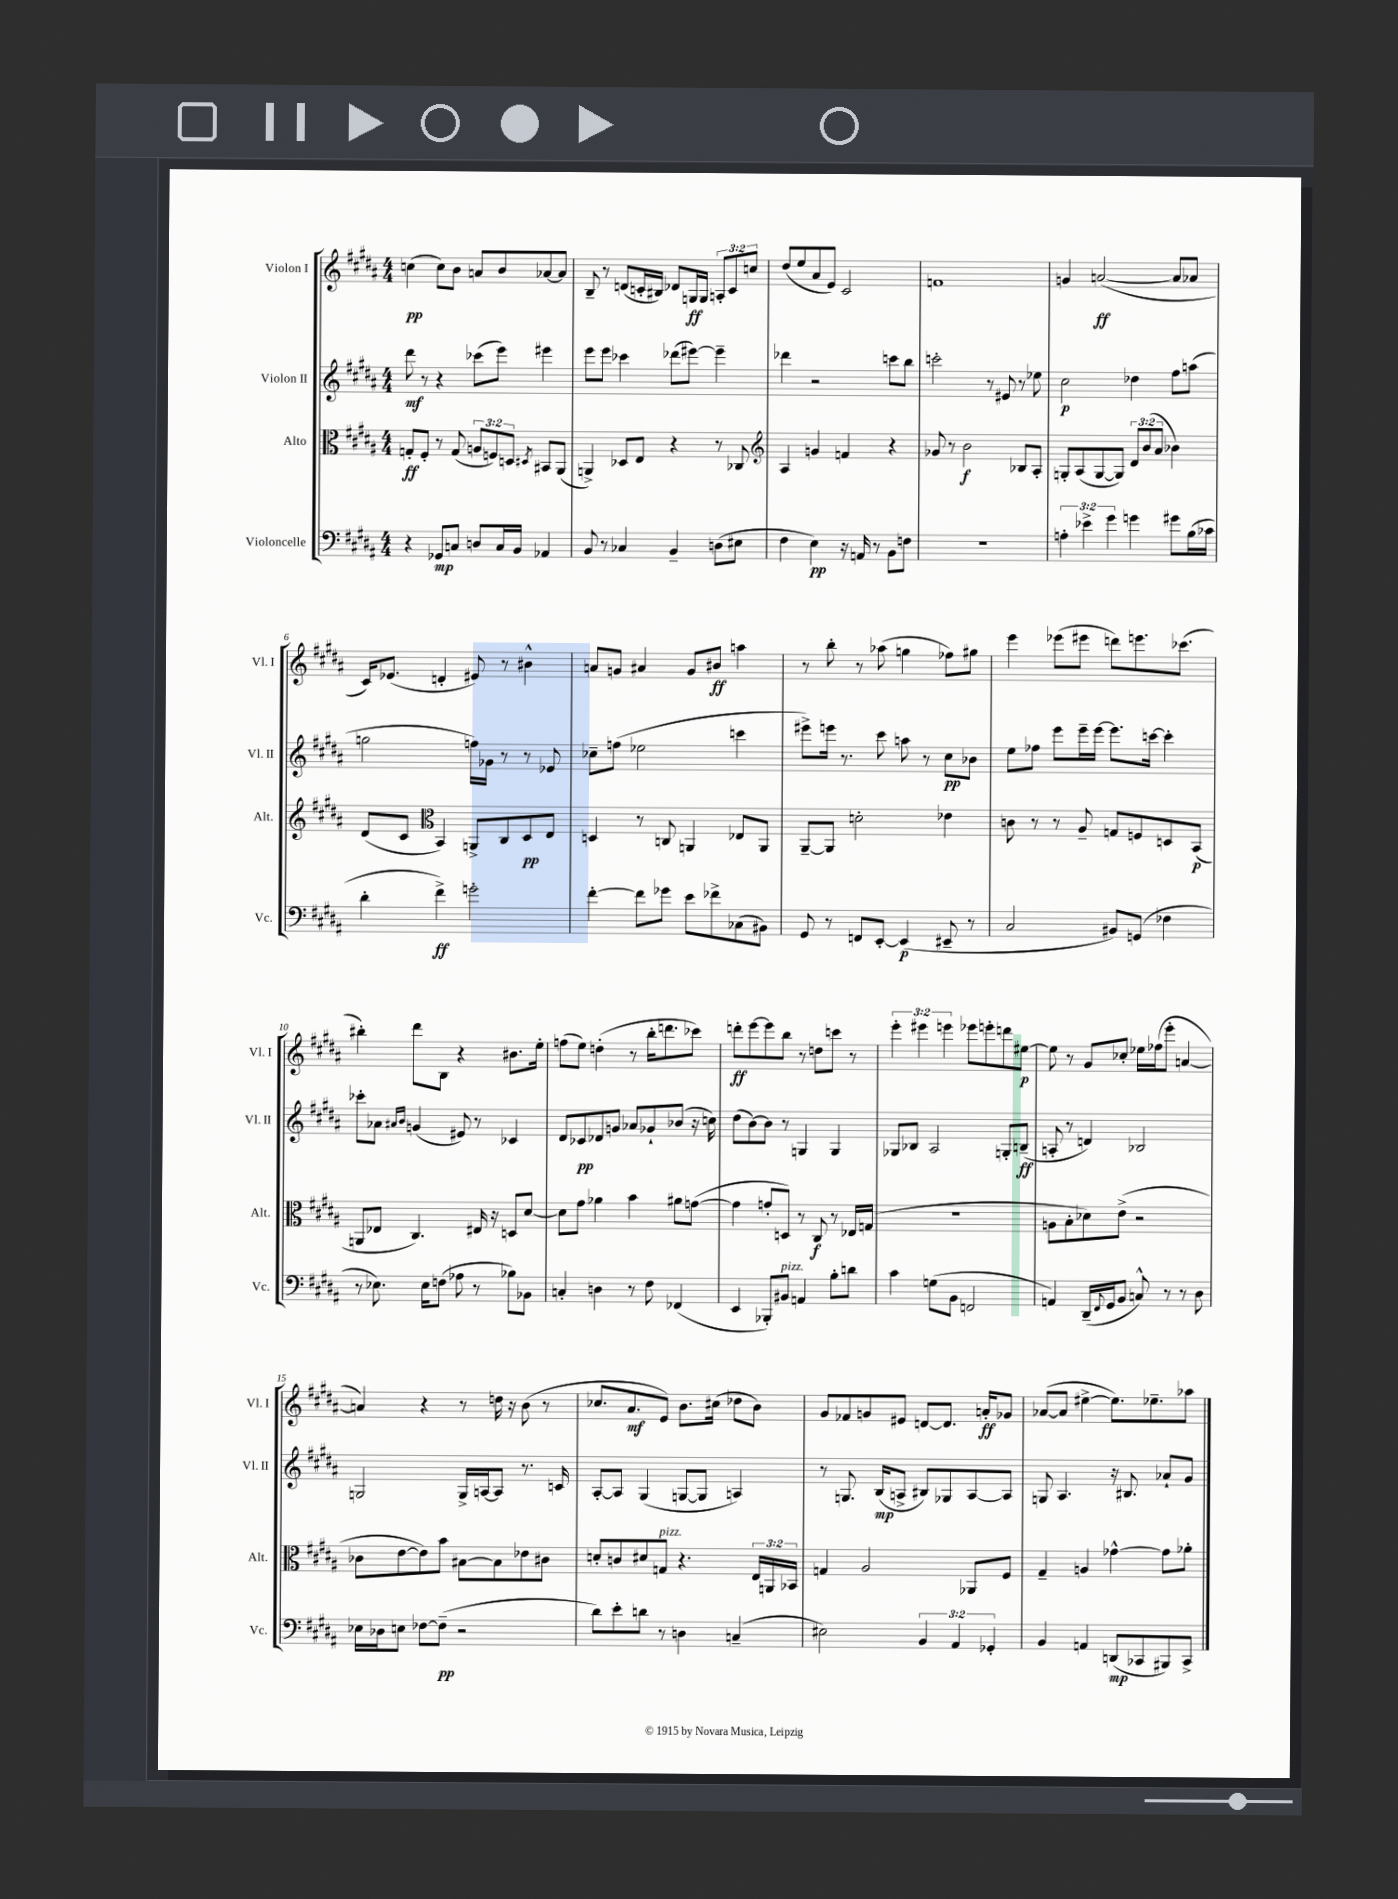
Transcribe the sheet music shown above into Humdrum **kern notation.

**kern	**dynam	**kern	**dynam	**kern	**dynam	**kern	**dynam
*part4	*part4	*part3	*part3	*part2	*part2	*part1	*part1
*staff4	*staff4	*staff3	*staff3	*staff2	*staff2	*staff1	*staff1
*I"Violoncelle	*	*I"Alto	*	*I"Violon II	*	*I"Violon I	*
*I'Vc.	*	*I'Alt.	*	*I'Vl. II	*	*I'Vl. I	*
*clefF4	*	*clefC3	*	*clefG2	*	*clefG2	*
*k[f#c#g#d#a#]	*	*k[f#c#g#d#a#]	*	*k[f#c#g#d#a#]	*	*k[f#c#g#d#a#]	*
*M4/4	*	*M4/4	*	*M4/4	*	*M4/4	*
=1	=1	=1	=1	=1	=1	=1	=1
4r	.	8Gn'/L	ff	8ddd#\	mf	(4ccn\	pp
.	.	8F#'/J	.	8r	.	.	.
8GG-X/L	mp	8r	.	4r	.	8cc\L)	.
8Cn/J	.	(8G/	.	.	.	8b\J	.
8Dn/L	.	12An/L	.	(8ccc-X\L	.	8an/L	.
.	.	12Fn/)	.	.	.	.	.
16C/L	.	.	.	8eee\J)	.	8b/	.
.	.	12Dn/J	.	.	.	.	.
16BB/JJ	.	.	.	.	.	.	.
.	.	8qD#X/	.	.	.	.	.
4AA-X/	.	8BB#X/L	.	4eee#X\	.	[8a-X/	.
.	.	(8AA#/J	.	.	.	8a-/J]	.
=2	=2	=2	=2	=2	=2	=2	=2
8BB/	.	4AAn^/)	.	8eee\L	.	8B~/	.
8r	.	.	.	8eee\J	.	8r	.
4C-X/	.	8D-X/L	.	4ccc-X\	.	(8dn/L	.
.	.	8E/J	.	.	.	16cn'/L	.
.	.	.	.	.	.	16B#X/JJ)	.
4BB~/	.	4r	.	(8ddd-X\L	.	8d-X/L	.
.	.	.	.	[8eee#X\J)	.	16Gn/L	ff
.	.	.	.	.	.	16G/JJ	.
(8Dn\L	.	8r	.	4eee#~\]	.	12An'/L	.
.	.	.	.	.	.	12c/	.
8E#X\J	.	8C-X/	.	.	.	.	.
.	.	.	.	.	.	12ccn/J	.
=3	=3	=3	=3	=3	=3	=3	=3
*	*	*clefG2	*	*	*	*	*
4F#\	.	4A#/	.	4ddd-X\	.	(8dd#/L	.
.	.	.	.	.	.	8ee/	.
4E\)	pp	4gn/	.	2r	.	8a#/	.
.	.	.	.	.	.	8e/J)	.
16r	.	4fn/	.	.	.	2c#/	.
16AAn/	.	.	.	.	.	.	.
8r	.	.	.	.	.	.	.
8BB\L	.	4r	.	8cccn\L	.	.	.
8Fn\J	.	.	.	8bb\J	.	.	.
=4	=4	=4	=4	=4	=4	=4	=4
1r	.	8g-X/	.	2cccn'\	.	1fn	.
.	.	8r	.	.	.	.	.
.	.	2b\	f	.	.	.	.
.	.	.	.	8r	.	.	.
.	.	.	.	8e#X/	.	.	.
.	.	8B-X/L	.	8r	.	.	.
.	.	8A#'/J	.	8ee-X\	.	.	.
=5	=5	=5	=5	=5	=5	=5	=5
6An'\	.	8Gn'/L	.	2cc#\	p	4gn/	.
.	.	(8A#/	.	.	.	.	.
6e-X^\	.	.	.	.	.	.	.
.	.	[8G/	.	.	.	([2an/	ff
6g#\	.	.	.	.	.	.	.
.	.	8G/J])	.	.	.	.	.
4gn\	.	12d#/L	.	4dd-X\	.	.	.
.	.	(12b/	.	.	.	.	.
.	.	12a#/J	.	.	.	.	.
8g#X\L	.	4b-X\)	.	8ff#\L	.	8a/L]	.
(16B\L	.	.	.	(8aan\J	.	8a-X/J	.
16c-X\JJ	.	.	.	.	.	.	.
!!LO:LB:g=z
=6	=6	=6	=6	=6	=6	=6	=6
4d#'\	.	(8d#/L	.	2ggn\	.	16c#/KL)	.
.	.	.	.	.	.	(8.e-X/J	.
.	.	8c#/J	.	.	.	.	.
*	*	*clefC3	*	*	*	*	*
4f#^\)	ff	4BB/)	.	.	.	4dn'/	.
2gn'\	.	8AAn^/L	.	16ffn\LL)	.	8e#X/)	.
.	.	.	.	16g-X\JJ	.	.	.
.	.	8C#/	.	8r	.	8r	.
.	.	8D#/	pp	8r	.	4b#X^^\	.
.	.	8E/J	.	8e-X/	.	.	.
=7	=7	=7	=7	=7	=7	=7	=7
[4f#'\	.	4Dn/	.	8cc-X~\L	.	8an/L	.
.	.	.	.	(8ffn\J	.	8gn/J	.
8f#\L]	.	8r	.	2ee-X\	.	4a#X/	.
8g-X\J	.	8Cn/	.	.	.	.	.
8e\L	.	4AAn/	.	.	.	8g/L	.
8f-X^\	.	.	.	.	.	8b#X/J	ff
(8C-X\	.	8E-X/L	.	4cccn\	.	4aan\	.
8BB#X\J)	.	8AA/J	.	.	.	.	.
=8	=8	=8	=8	=8	=8	=8	=8
8GG#/	.	[8AA#~/L	.	8eee#X^\L)	.	8r	.
8r	.	8AA#/J]	.	16eeen\Jk	.	8bb'\	.
.	.	.	.	8.r	.	.	.
8FFn/L	.	2dn'\	.	.	.	8r	.
[8EE'/J	.	.	.	8ccc#\	.	(8aa-X\	.
(4EE/]	p	.	.	8aan\	.	4ggn\	.
.	.	.	.	8r	.	.	.
8EE#X~/	.	4e-X\	.	8cc#\L	pp	8ff-X\L)	.
8r	.	.	.	8b-X\J	.	8gg#X\J	.
=9	=9	=9	=9	=9	=9	=9	=9
2C#/	.	8cn\	.	8ee\L	.	4eee\	.
.	.	8r	.	8ff-X\J	.	.	.
.	.	8r	.	8eee\L	.	(8eee-X\L	.
.	.	8A#~/	.	16eee~\L	.	8eee#X\J	.
.	.	.	.	[16eee\JJ	.	.	.
8BB#X/L)	.	8Gn/L	.	8.eee\L]	.	8dddn\L)	.
(8GGn/J	.	8Fn/	.	.	.	8.eeen\	.
.	.	.	.	[16cccn\Jk	.	.	.
4F-X\	.	8Dn/	.	4ccc'\]	.	.	.
.	.	.	.	.	.	(8.ccc-X\J	.
.	.	(8BB/J	p	.	.	.	.
!!LO:LB:g=z
=10	=10	=10	=10	=10	=10	=10	=10
8r	.	8AAn/L	.	8ccc-X'\L	.	4bb#X'\)	.
8.E-X\)	.	8E-X/J	.	8a-X\J	.	.	.
.	.	.	.	16qqa#X/LL	.	.	.
.	.	.	.	16qqb/JJ	.	.	.
.	.	4.C#/)	.	(4gn/	.	8ddd#\L	.
16E-\KL	.	.	.	.	.	.	.
(8Fn\J	.	.	.	.	.	8B\J	.
8A-X\	.	.	.	8e#X/)	.	4r	.
8r	.	16E#X/	.	8r	.	.	.
.	.	16r	.	.	.	.	.
8B-X\L)	.	8Dn/L	.	4c-X/	.	8.b#X\L	.
8BB-X\J	.	[8d#/J	.	.	.	.	.
.	.	.	.	.	.	16ee'\Jk	.
=11	=11	=11	=11	=11	=11	=11	=11
4Cn'/	.	8d#\L]	.	8d#/L	.	(8ffn\L	.
.	.	8g#\J	.	8c-X/	pp	8ee\J)	.
4Dn\	.	4a-X\	.	8d-X/	.	(4ddn'\	.
.	.	.	.	8gn/J	.	.	.
8r	.	4b\	.	8a-X/L	.	8r	.
8F#\	.	.	.	8g-X`/	.	16bb'\KL	.
.	.	.	.	.	.	8.dddn\	.
(4FF-X/	.	8a#X\L	.	(8b-X/J	.	.	.
.	.	([8gn\J	.	16r	.	8ccc-X\J)	.
.	.	.	.	16ccn\)	.	.	.
=12	=12	=12	=12	=12	=12	=12	=12
4EE/	.	4g\]	.	(8dd#\L	.	8dddn'\L	ff
.	.	.	.	[8b\)	.	[8eee\	.
8BBB-X'/L)	.	8gn'/L	.	8b\J]	.	8eee\]	.
!LO:TX:a:i:t=pizz.	!	!	!	!	!	!	!
8BB#X/J	.	8Dn/J)	.	8r	.	8bb\J	.
4AAn/	.	8r	.	4Gn/	.	8r	.
.	.	8C#/	f	.	.	8ddn\L	.
8B'\L	.	8r	.	4G/	.	8cccn\J	.
8dn\J	.	16E-X/LL	.	.	.	8r	.
.	.	(16Gn/JJ	.	.	.	.	.
=13	=13	=13	=13	=13	=13	=13	=13
4c#\	.	1r	.	8G-X/L	.	6eee'\	.
.	.	.	.	8B-X/J	.	.	.
.	.	.	.	.	.	6eee#X\	.
(8Gn\L	.	.	.	2A#/	.	.	.
.	.	.	.	.	.	6eeen\	.
8BB\J	.	.	.	.	.	.	.
2FFn/	.	.	.	.	.	8eee-X\L	.
.	.	.	.	.	.	8eeen'\	.
.	.	.	.	8Gn'/L	.	8dddn\	.
.	.	.	.	(8Bn~/J	ff	[8ee#X\J	p
=14	=14	=14	=14	=14	=14	=14	=14
4AAn/)	.	8An\L	.	8An'/	.	8ee#\]	.
.	.	8B'\	.	8r	.	8r	.
(16DD#~/LL	.	8d-X\)	.	4dn/)	.	8g#/L	.
8qqFF#/	.	.	.	.	.	.	.
16GG#/J	.	.	.	.	.	.	.
8BB/J	.	(8e^\J	.	.	.	8cc-X'/J	.
8Cn^^/)	.	2r	.	2B-X/	.	16ee-X\LL	.
.	.	.	.	.	.	(16ff-X\J	.
8r	.	.	.	.	.	8eee'\J	.
8r	.	.	.	.	.	[4an/	.
8D#\	.	.	.	.	.	.	.
!!LO:LB:g=z
=15	=15	=15	=15	=15	=15	=15	=15
16E-X\LL	.	8c-X\L	.	2Gn/	.	4an/])	.
16D-X\J	.	.	.	.	.	.	.
8En\J	.	[8e\	.	.	.	.	.
[8F-X\L	.	8e\])	.	.	.	4r	.
(8F-~\J]	pp	8b\J	.	.	.	.	.
2r	.	[8B#X\L	.	16G^/LL	.	8r	.
.	.	.	.	[16An/J	.	.	.
.	.	8B#\]	.	8A/J]	.	16ddn\	.
.	.	.	.	.	.	16r	.
.	.	8e-X\	.	8.r	.	(8b\	.
.	.	8c#X\J	.	.	.	8r	.
.	.	.	.	16cn/	.	.	.
=16	=16	=16	=16	=16	=16	=16	=16
8d#\L)	.	8dn'/L	.	[8A#'/L	.	8.cc-X/L	.
8e'\	.	8cn/	.	8A#/J]	.	.	.
.	.	.	.	.	.	8.a#/	mf
8dn\J	.	8d#X/	.	(4G#/	.	.	.
!	!	!LO:TX:a:i:t=pizz.	!	!	!	!	!
8r	.	8Gn/J	.	.	.	8e/J)	.
4Dn\	.	4.r	.	[8Gn/L	.	8.b\L	.
.	.	.	.	8G/J]	.	.	.
.	.	.	.	.	.	(16cc#X\Jk	.
(4Cn~/	.	.	.	4An/)	.	8dd-X\L	.
.	.	24E/LL	.	.	.	8b\J)	.
.	.	24AAn/	.	.	.	.	.
.	.	24BB-X/JJ	.	.	.	.	.
=17	=17	=17	=17	=17	=17	=17	=17
2E#X\)	.	4Gn/	.	8r	.	8g#/L	.
.	.	.	.	8.Gn/	.	8f-X/	.
.	.	2A#/	.	.	.	8gn/	.
.	.	.	.	(16B/KL	mp	.	.
.	.	.	.	8An^/J	.	8e#X/J	.
6BB/	.	.	.	8B#X/L)	.	[8dn/L	.
.	.	.	.	8G-X/	.	8.d/J]	.
6AA#/	.	.	.	.	.	.	.
.	.	8AA-X/L	.	[8A/	.	.	.
.	.	.	.	.	.	16an'/KL	ff
6GG-X'/	.	.	.	.	.	.	.
.	.	8F#/J	.	8A/J]	.	8g-X/J	.
=18	=18	=18	=18	=18	=18	=18	=18
4BB/	.	4G#~/	.	8Gn/	.	([8a-X/L	.
.	.	.	.	4.A#/	.	8a-/J]	.
4AAn/	.	4An/	.	.	.	[4ee#X^\	.
(8DDn/L	mp	[4g-X^^\	.	16r	.	8.ee#\L])	.
.	.	.	.	8.B#X/	.	.	.
8CC-X/	.	.	.	.	.	.	.
.	.	.	.	.	.	8.ee-X~\	.
8BBB#X/)	.	8g-\L]	.	8a-X`/L	.	.	.
8CC-^/J	.	8a-X'\J	.	8g#/J	.	8aa-X\J	.
==	==	==	==	==	==	==	==
*-	*-	*-	*-	*-	*-	*-	*-
